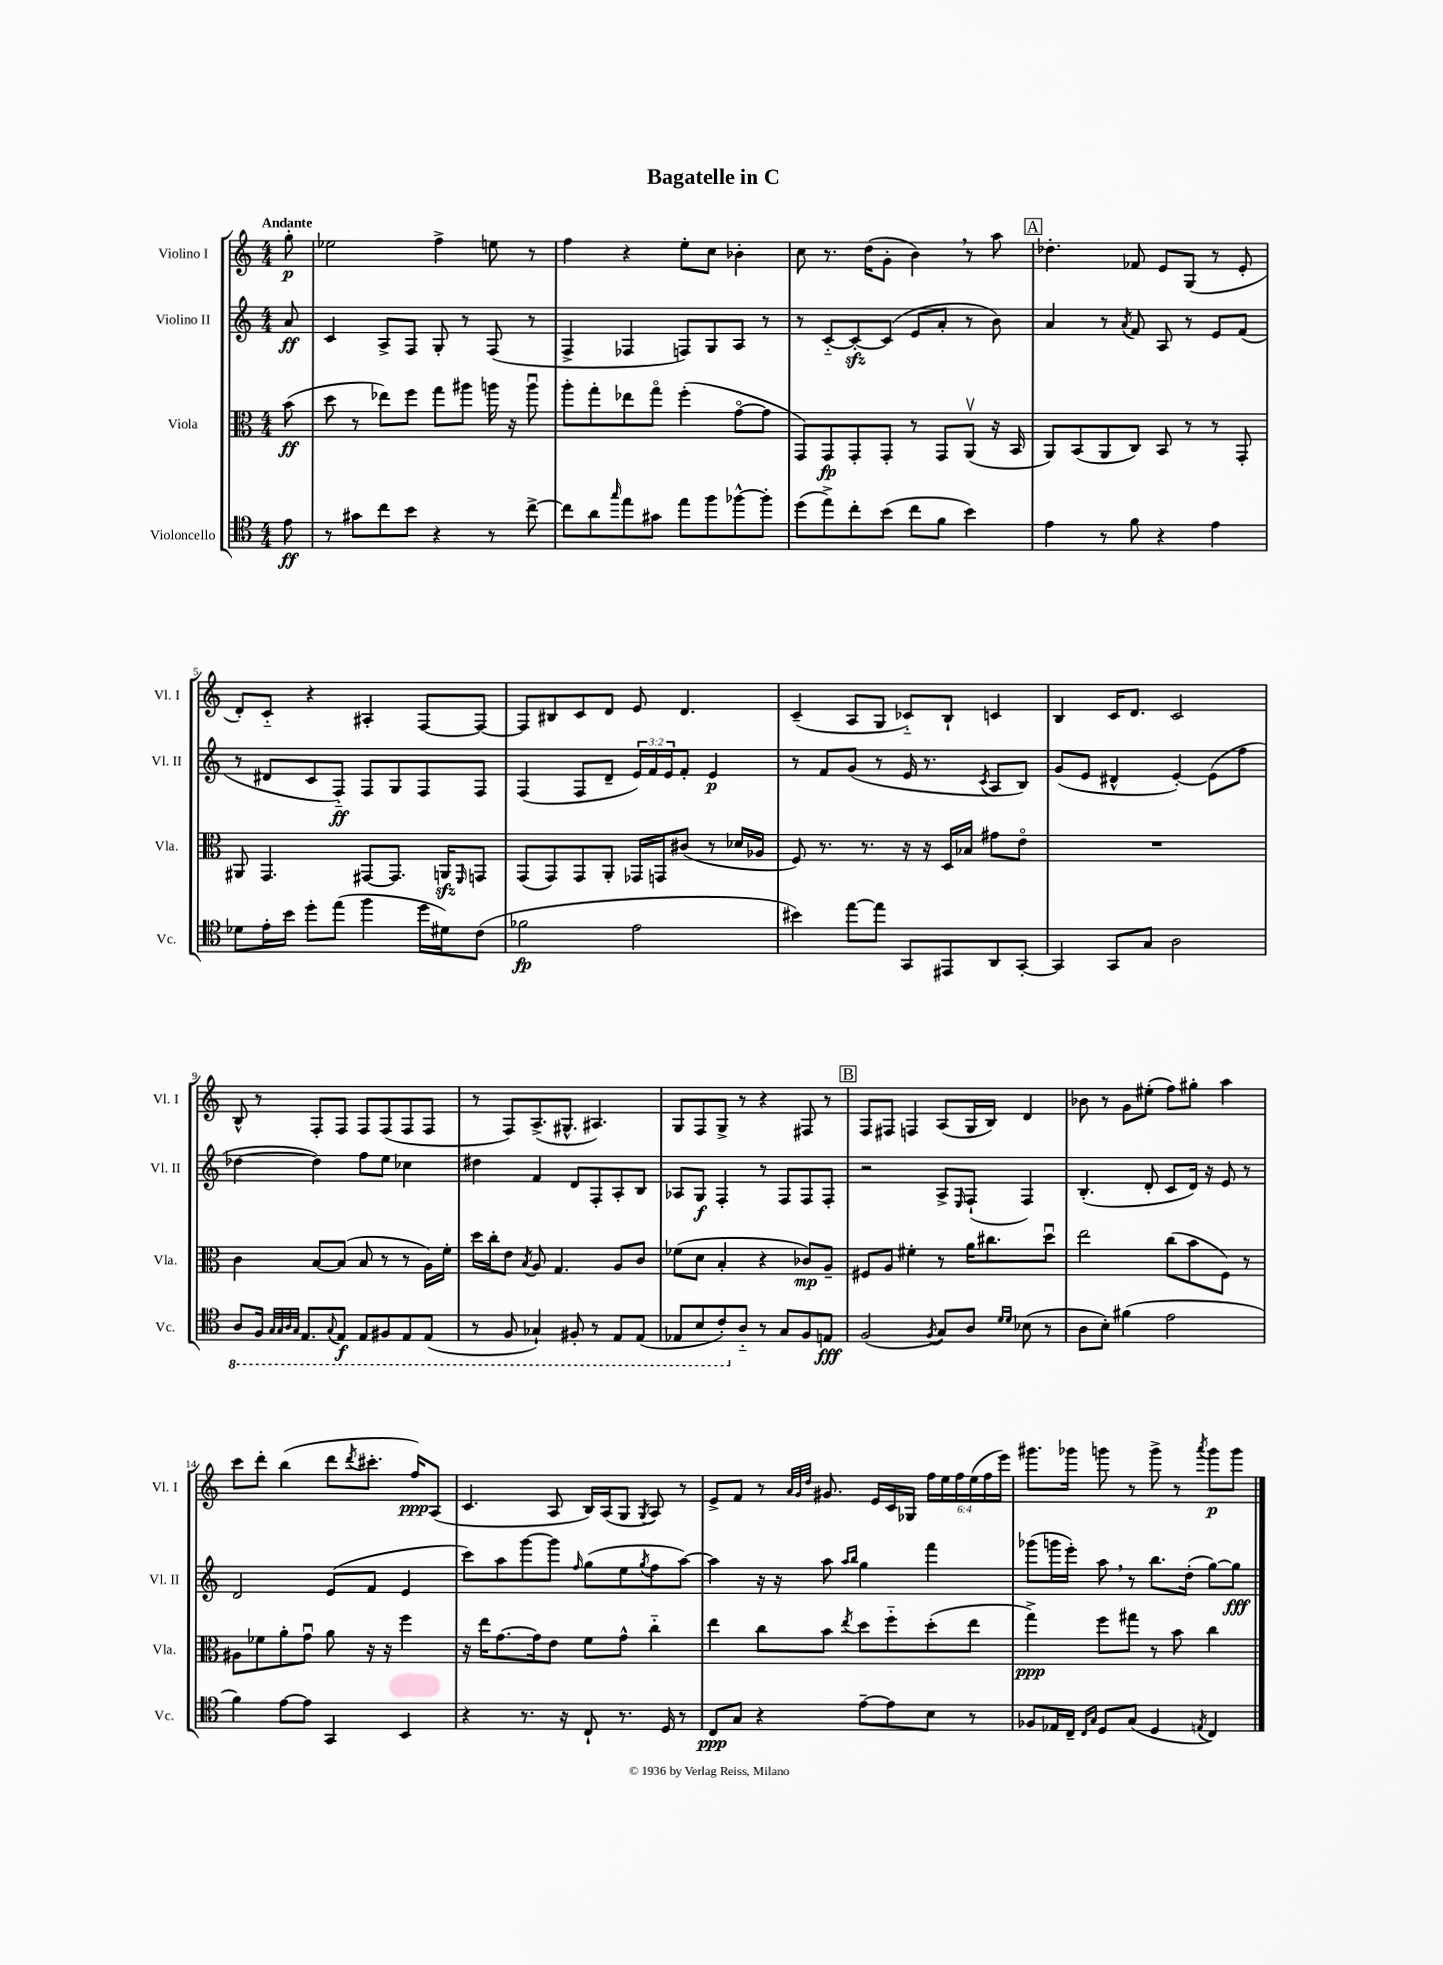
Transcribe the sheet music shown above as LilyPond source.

\header { title = "Bagatelle in C" }
<<
\new StaffGroup <<
\new Staff = "s0" \with { instrumentName = "Violino I" shortInstrumentName = "Vl. I" } {
    \clef treble \key c \major \numericTimeSignature \time 4/4 \override Staff.TupletNumber.text = #tuplet-number::calc-fraction-text \partial 8 \tempo "Andante"
    g''8-.\p |
    ees''2 f''4-> e''8 r8 |
    f''4 r4 e''8-. c''8 bes'4-. |
    c''8 r8. d''16( g'8-. b'4) \breathe r8 a''8 |
    \mark \markup { \box "A" } des''4.-. fes'8 e'8 g8( r8 e'8-. |
    d'8-.) c'8-_ r4 ais4-. f8~ f8~ |
    f8 bis8 c'8 d'8 e'8 d'4. |
    c'4--( a8 g8 ces'8-_) b8-! c'4 |
    b4 c'16 d'8. c'2 |
    b8-^ r8 f8-. f8 f8 f8( f8 f8 |
    r8 f8) a8.->( gis8.-^ ais4.) |
    g8 f8 g8-> r8 r4 fis8 r8 |
    \mark \markup { \box "B" } f8 fis8 f4 a8( g16 b16) d'4 |
    bes'8 r8 g'8 eis''8-.( f''8) gis''8-. a''4 |
    c'''8 d'''8-. b''4( d'''8 \acciaccatura { d'''8 } cis'''8.-. f''16\ppp) a8( |
    c'4. a8 b16) a16( g8 \acciaccatura { g8 } a8) r8 |
    e'8-> f'8 r8 \grace { a'32 g'32 d''32 } gis'8. e'16 c'16 ges16 \tuplet 6/4 { f''16 e''16 f''16 e''16( f''16 e'''16) } |
    gis'''8. ges'''16 g'''8 r8 g'''8-> r8 \acciaccatura { a'''8 } g'''8\p g'''8 \bar "|." |
}
\new Staff = "s1" \with { instrumentName = "Violino II" shortInstrumentName = "Vl. II" } {
    \clef treble \key c \major \numericTimeSignature \time 4/4 \override Staff.TupletNumber.text = #tuplet-number::calc-fraction-text \partial 8
    a'8\ff |
    c'4 a8-> f8 g8-. r8 f8( r8 |
    f4-> fes4 f8) g8 a8 r8 |
    r8 c'8~-_ c'8~-.\sfz c'8( e'8 a'8-. r8 b'8) |
    \mark \markup { \box "A" } a'4 r8 \acciaccatura { a'8 } f'8 a8 r8 e'8 f'8( |
    r8 dis'8 c'8 f8-_\ff) f8 g8 f8 f8 |
    f4( f8 d'8-- \tuplet 3/2 { e'16) f'16 e'16 } f'8-. e'4\p |
    r8 f'8 g'8( r8 e'16 r8. \acciaccatura { c'8 } a8 b8) |
    g'8( e'8 dis'4-^ e'4~-.) e'8( f''8 |
    des''4~ des''4) f''8 e''8 ces''4 |
    dis''4 f'4 d'8 f8-. a8-. b8 |
    aes8 g8\f f4-. r8 f8 f8 f8-. |
    \mark \markup { \box "B" } r2 a8-> \grace { e16 } f8-!( f4) |
    b4.-.( d'8-. c'8 d'16) r16 e'8 r8 |
    d'2 e'8( f'8 e'4 |
    c'''8) a''8 g'''8~ g'''8 \grace { f''16 } g''8( e''8 \acciaccatura { g''8 } f''8 a''8~) |
    a''4 r16 r16 a''8 \grace { a''16 b''16 } g''4 f'''4 |
    ges'''8( g'''16 e'''16-.) a''8 \breathe r8 b''8. d''16-.( g''8~) g''8\fff \bar "|." |
}
\new Staff = "s2" \with { instrumentName = "Viola" shortInstrumentName = "Vla." } {
    \clef alto \key c \major \numericTimeSignature \time 4/4 \partial 8
    b'8\ff( |
    d''8 r8 ees''8) f''8 g''8 ais''8 a''16 r16 a''8\downbow |
    a''8-. g''8-. ees''8 g''8\flageolet f''4-.( g'8~\flageolet g'8 |
    g,8) g,8\fp g,8-. g,8-. r8 g,8 a,8\upbow( r16 b,16 |
    \mark \markup { \box "A" } a,8) b,8( a,8 c8) b,8 r8 r8 g,8-. |
    ais,8 g,4. gis,8~ gis,8. a,16\sfz \grace { f,16 } g,8 |
    g,8( g,8) g,8 a,8-. ges,16 g,16 cis'8( r8 des'16 aes16 |
    f8) r8. r8. r16 r16 d16 bes16 gis'8 e'8\flageolet |
    R1 |
    c'4 b8~ b8( b8 r8 r8 a16) f'16-. |
    d''16 c''16-. e'8 \acciaccatura { b8 } a8 g4. a8 c'8 |
    fes'8( d'8 b4-. r4 ces'8\mp) a8-- |
    \mark \markup { \box "B" } fis8 a8 fis'4-. r8 a'16 cis''8. d''8\downbow |
    e''2 c''8( b'8 f8) r8 |
    ais8 fes'8 a'8-. g'8\downbow a'8 r16 r16 f''4 |
    r16 e''16 g'8.~ g'16 e'8 f'8 g'8-^ c''4-_ |
    e''4 c''8 b'8 \acciaccatura { e''8 } d''8 f''8-_ d''8-.( e''8 |
    g''4->\ppp) f''8 gis''8 r8 b'8 c''4 \bar "|." |
}
\new Staff = "s3" \with { instrumentName = "Violoncello" shortInstrumentName = "Vc." } {
    \clef tenor \key c \major \numericTimeSignature \time 4/4 \partial 8
    e'8\ff |
    r8 gis'8 c''8 b'8 r4 r8 c''8~-> |
    c''8 a'8 \grace { g''16 } e''8 gis'8 e''8 f''8 fes''8~-^ fes''8-. |
    d''8( e''8->) c''8-. b'8( c''8 f'8 b'4) |
    \mark \markup { \box "A" } e'4 r8 f'8 r4 e'4 |
    des'8 e'16-. b'16 d''8-. e''8( f''4 d''16 dis'16) c'8( |
    fes'2\fp e'2 |
    bis'4) e''8~ e''8 g,8 eis,8 a,8 g,8~-. |
    g,4 g,8 g8 a2 |
    \ottava #-1 a,8 f,16 \grace { g,32 g,32 a,32 g,32 } e,8. \appoggiatura { g,8 } e,8\f e,8 fis,8 e,8 e,8( |
    r8 f,8 ges,4-!) fis,8-. r8 e,8 e,8( |
    ees,8 b,8 c8-.) \ottava #0 a8-_ r8 g8 f8 e!8\fff |
    \mark \markup { \box "B" } f2( \acciaccatura { f8 } g8) a8 \grace { d'16 d'16 } bes8( r8 |
    a8 b8-.) fis'4( e'2 |
    f'4) e'8~ e'8 g,4 b,4 |
    r4 r8. r16 c8-! r8. d16 r8 |
    c8\ppp g8 r4 e'8~-- e'8 b8 r8 |
    fes8 ees16 c16-- \grace { c16 g16 } d8 g8( d4 \acciaccatura { e8 } c4) \bar "|." |
}
>>
>>
